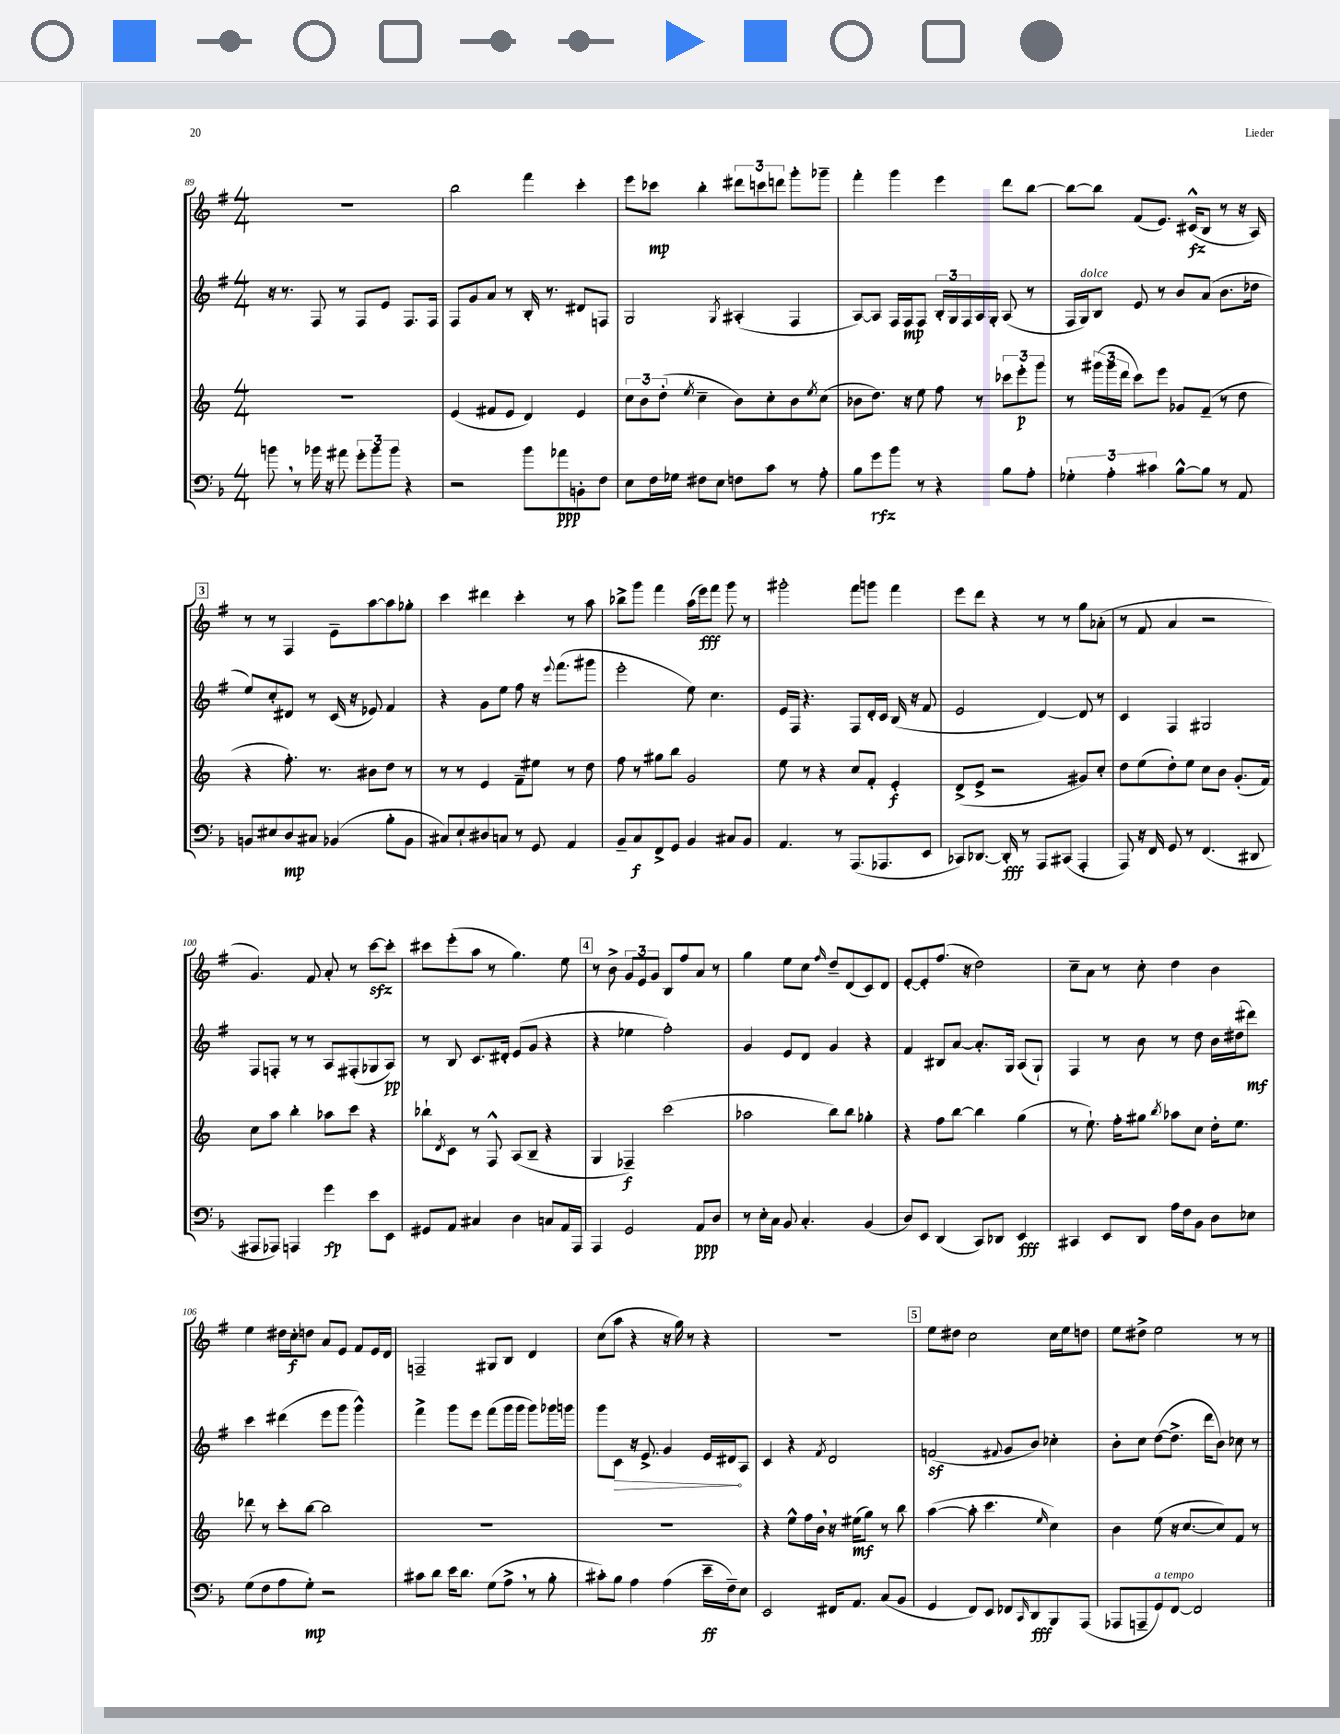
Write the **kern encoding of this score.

**kern	**kern	**kern	**kern
*staff4	*staff3	*staff2	*staff1
*clefF4	*clefG2	*clefG2	*clefG2
*k[b-]	*k[]	*k[f#]	*k[f#]
*M4/4	*M4/4	*M4/4	*M4/4
8b	1r	16r	1r
.	.	8.r	.
8r	.	.	.
16b-	.	8F#	.
16r	.	.	.
8a#	.	8r	.
12g'	.	8F#	.
12b-	.	.	.
.	.	8e	.
12b-	.	.	.
4r	.	8.F#	.
.	.	16F#	.
=	=	=	=
2r	(4e	8F#	2bb
.	.	8g	.
.	8f#	8a	.
.	8e	8r	.
8b-	4d)	16B'	4fff#
.	.	8.r	.
8a-	.	.	.
8BB'	4e	8d#	4ccc'
8F	.	8F	.
=	=	=	=
8E	12cc	2G	8eee
.	12b	.	.
16F	.	.	8ccc-
.	(12dd'	.	.
16G-	.	.	.
.	8qee	.	.
8F#	4cc~	.	4bb'
8E	.	.	.
.	.	8qG	.
8F	8b)	(4A#'	12ddd#
.	.	.	12ccc
8c	8cc'	.	.
.	.	.	12ddd
8r	8b	4F#	8ggg'
.	8qee	.	.
8A'	(8cc	.	8ggg-~
=	=	=	=
8B-	8b-	[8A)	4fff#'
8g	8.dd)	8A]	.
8b-	.	16F#	4ggg
.	16r	16F#	.
8r	8ee	8F#	.
4r	8ff	24B'	4eee
.	.	24G	.
.	.	24F#	.
.	8r	16A	.
.	.	16G'	.
8B-	12ccc-	(8A	8ddd
.	12eee'	.	.
8A'	.	8r	[8bb
.	12ggg	.	.
=	=	=	=
6G-'	8r	16F#	8bb_
.	.	16G)	.
.	(24ggg#	8B	8bb]
6A'	24ggg#	.	.
.	24ddd	.	.
.	8ccc)	8e	(8f#
6c#	.	.	.
.	8eee	8r	8.e)
[8B-^^	8g-	8b	.
.	.	.	(16c#^^
8B-]	(8f~	(8a	8B
8r	8r	8.b	8r
8AA	8dd	.	16r
.	.	16dd-	16A)
=	=	=	=
8BB	4r	8ee)	8r
8E#	.	8cc'	8r
8D	8.ff')	8d#	4F#
8C#	.	8r	.
.	8.r	.	.
(4BB-	.	(16c	8e~
.	.	16r	.
.	8b#	8e-)	[8aa
8B-'	8dd	4f#	8aa]
8BB-	8r	.	8gg-'
=	=	=	=
8C#)	8r	4r	4ccc
8E`	8r	.	.
8D#	4e	8g	4ddd#
8C	.	8ee	.
8r	8f~	8ff#	4ccc'
8GG	8ee#	16r	.
.	.	8qqeee	.
.	.	(8.fff#	.
4AA	8r	.	8r
.	8dd	8ggg#	8aa
=	=	=	=
8BB-~	8ff	2eee'	8bb-^
8C	8r	.	8ggg
8FF^	8gg#	.	4fff#
8GG	8bb	.	.
4BB-	2g	8ee)	(16aa
.	.	.	16eee)
.	.	4.cc	8fff#
8C#	.	.	8ggg
8BB-	.	.	8r
=	=	=	=
4.AA	8ee	16e	2ggg#'
.	.	16F#	.
.	8r	4.r	.
.	4r	.	.
8r	.	.	.
(8.AAA	8cc	8F#	8fff#
.	8f'	16d'	8ggg
8.AAA-	.	16c	.
.	4e'	(16B	4fff#
.	.	16r	.
8EE	.	8f#	.
=	=	=	=
8CC-)	(8d^	2e	8eee
[8.DD-	8e^	.	8ddd
.	2r	.	4r
16DD-']	.	.	.
8r	.	.	.
8AAA	.	[4d)	8r
(8CC#	.	.	8r
4AAA'	8g#)	8d]	8gg
.	8cc'	8r	(8a-'
=	=	=	=
8AAA)	8dd	4c	8r
16r	(8ee	.	8f#
16FF	.	.	.
8GG	8dd')	4F#	4a
8r	8ee	.	.
(4.FF	8cc	2G#	2r
.	8b	.	.
.	(8.g'	.	.
8DD#	.	.	.
.	16f)	.	.
=	=	=	=
8AAA#	8cc	8F#	4.g)
8AAA-)	8aa	8F'	.
4AAA	4bb'	8r	.
.	.	8r	8f#
4g	8aa-	8A	8a'
.	8ccc	(8F#'	8r
8e	4r	8G-	[8ccc
8EE	.	8A)	8ccc']
=	=	=	=
8GG#	8bb-`	8r	8ccc#
.	8qd	.	.
8AA	8c	8B	(8eee'
4C#	8r	8.c	8aa
.	8F^^	.	8r
.	.	16d#'	.
4D	(8A	(8e	4.gg)
.	8B~	8g	.
8C	4r	4r	.
16AA	.	.	8ee
16AAA	.	.	.
=	=	=	=
4AAA	4G	4r	8r
.	.	.	8b^
2GG	4F-~)	4ee-	12g
.	.	.	12e
.	.	.	12g
.	(2ccc	2ff#')	8B
.	.	.	8ff#
8AA	.	.	8a
8D	.	.	8r
=	=	=	=
8r	2aa-	4g	4gg
16E'	.	.	.
16C	.	.	.
8BB-	.	8e	8ee
4.C'	.	8d	8cc
.	.	.	16qqff#
.	8bb)	4g	8dd~
.	8bb	.	(8d
(4BB-	4gg-'	4r	8c)
.	.	.	8d
=	=	=	=
8D)	4r	4f#	[8e'
8EE	.	.	8e']
(4DD	8ff	8B#	(8.ff#
.	[8bb	[8a	.
.	.	.	16r
8CC)	4bb]	8.a']	2dd)
8DD-	.	.	.
.	.	16G	.
4EE	(4gg	(8A	.
.	.	8G`)	.
=	=	=	=
4CC#	8r	4F#	8cc~
.	8.ee`)	.	8a
8EE	.	8r	8r
.	16ff'	.	.
8DD	8gg#	8b	8cc'
.	8qbb	.	.
16A	8aa-	8r	4dd
16F	.	.	.
8BB-	8cc	8dd	.
8D	16dd'	16b	4b
.	8.ee	(16dd#	.
8E-	.	8ddd#)	.
=	=	=	=
(8G	8ddd-	4ccc	4ee
8F	8r	.	.
8A	8ccc'	(4ddd#	16dd#
.	.	.	16cc'
8G')	[8bb	.	8dd
2r	2bb]	8eee	8a
.	.	8ggg	8e
.	.	4ggg^^)	8f#
.	.	.	16e
.	.	.	16d
=	=	=	=
8c#	1r	4fff#^	2F~
8d	.	.	.
16e	.	8ggg	.
8.d	.	.	.
.	.	8eee	.
(8G	.	(8fff#	8G#
8A^	.	16ggg	8B
.	.	16ggg	.
8r	.	8ggg)	4d
8B-'	.	16ggg-	.
.	.	16ggg	.
=	=	=	=
8c#')	1r	8ggg	(8cc
8B-	.	8c	8aa
4A	.	16r	4r
.	.	8.e^	.
(4A	.	4g	16r
.	.	.	16gg)
.	.	.	8r
16e~	.	16e	4r
16F~)	.	16d#	.
8E	.	8A	.
=	=	=	=
2EE	4r	4c	1r
.	8ee^^	4r	.
.	16ff	.	.
.	16b	.	.
.	.	8qf#	.
16FF#	16r	2d	.
8.AA	(16ee#	.	.
.	8gg)	.	.
(8C	8r	.	.
8BB-	8bb	.	.
=	=	=	=
4GG	([4aa	(2f	8ee
.	.	.	8dd#
8FF)	8aa']	.	2cc
8EE	4.ccc	.	.
.	.	8qqf#	.
8FF-	.	8g	.
16qqCC	.	.	.
8DD	.	8b)	.
.	16qqee	.	.
8BBB-	4cc)	4cc-'	16cc
.	.	.	16ee
(8AAA	.	.	8dd
=	=	=	=
8AAA-	4b	8b'	8ee
8AAA~	.	8cc	8dd#^
8GG)	(8ee	([8dd	2ee
[8FF	16r	8.dd^]	.
.	[8.cc	.	.
2FF]	.	.	.
.	.	16ddd	.
.	8cc])	8b)	.
.	8f	8cc-	8r
.	8r	8r	8r
==	==	==	==
*-	*-	*-	*-
